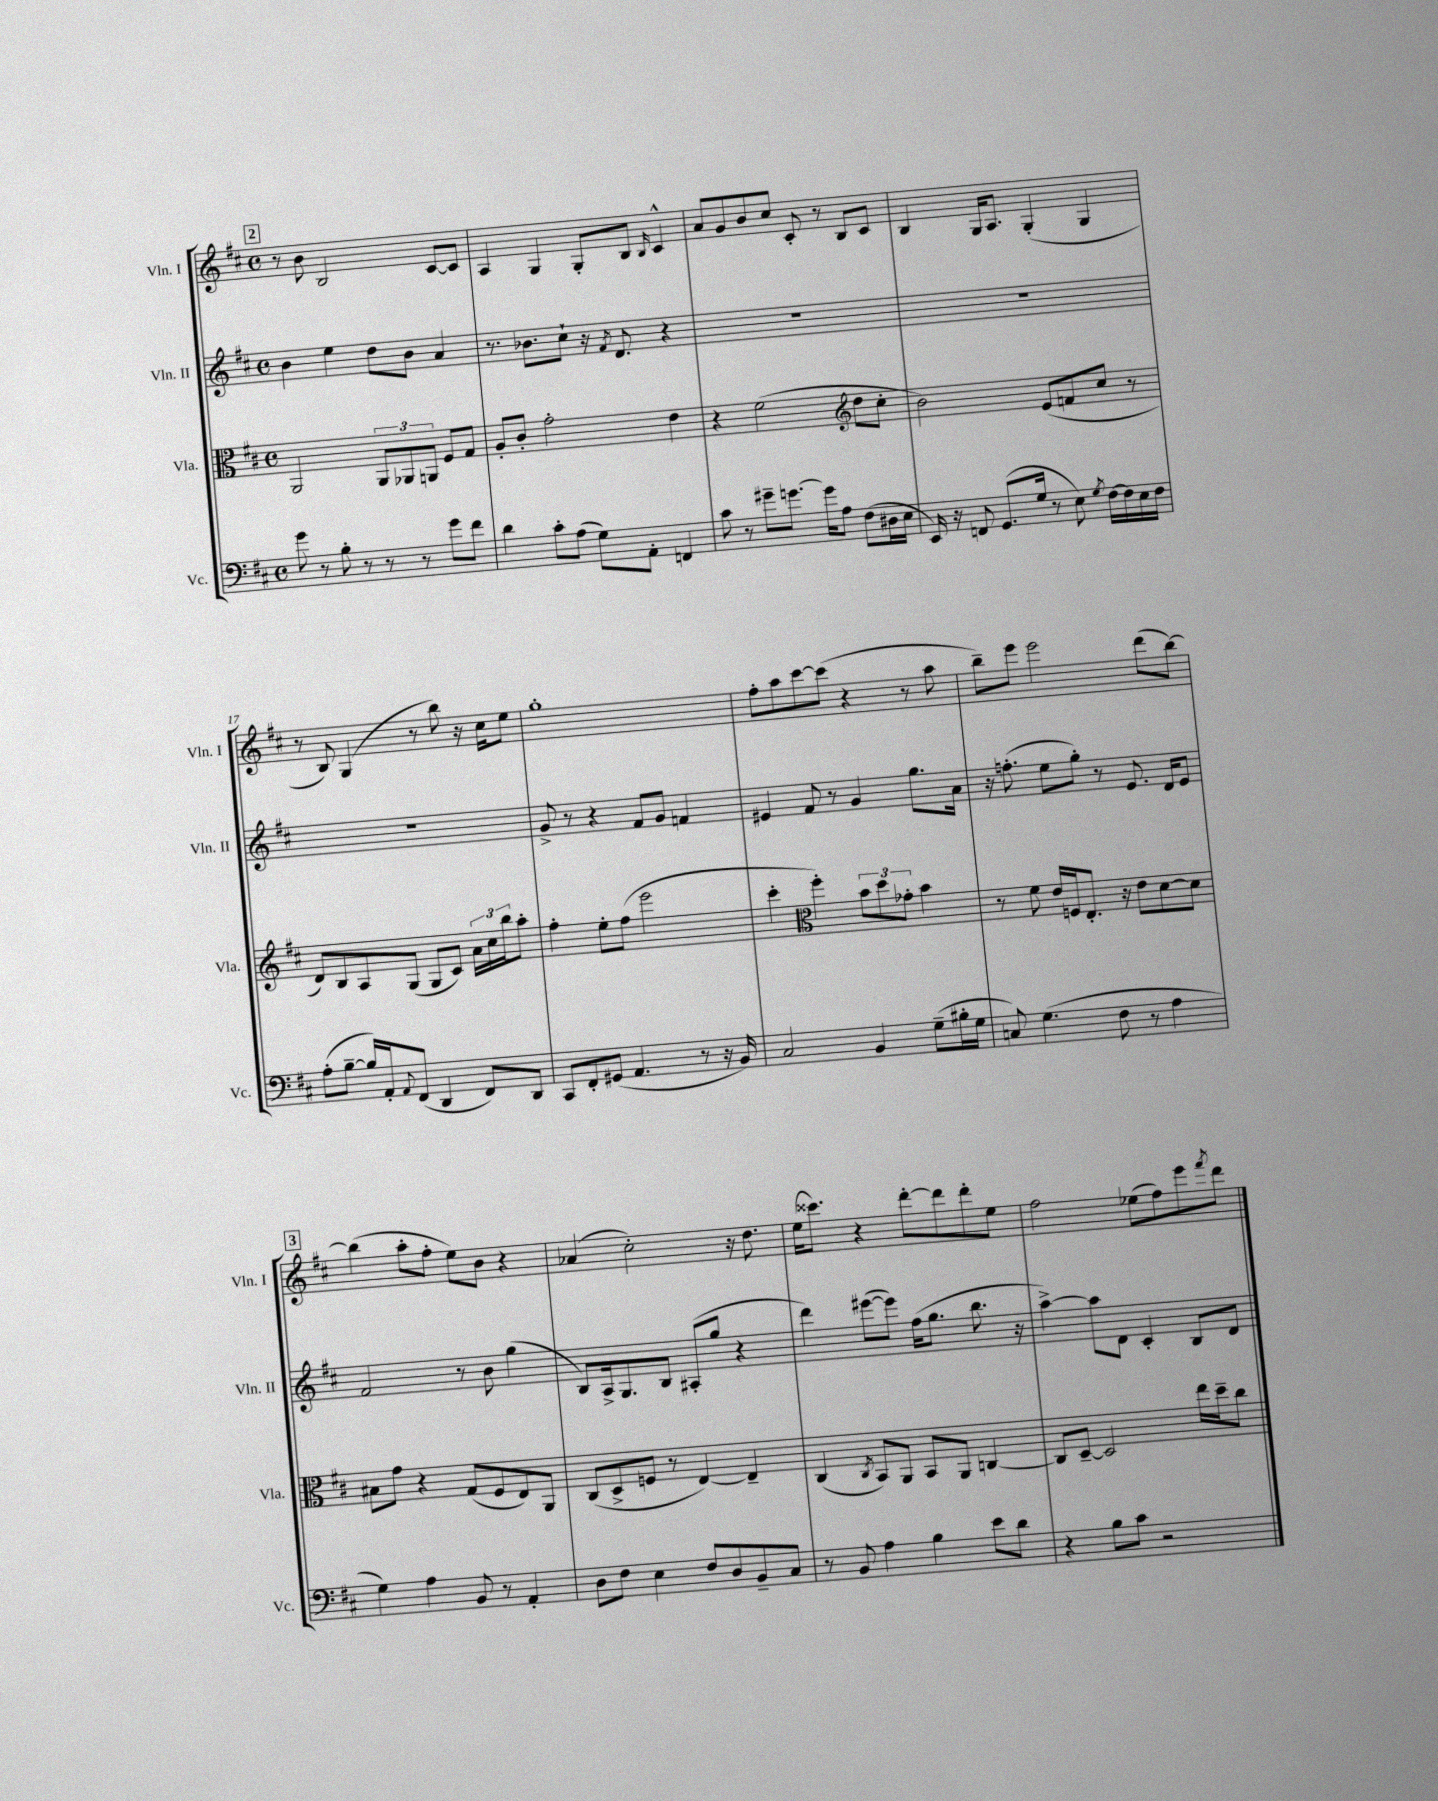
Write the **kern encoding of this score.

**kern	**kern	**kern	**kern
*staff4	*staff3	*staff2	*staff1
*clefF4	*clefC3	*clefG2	*clefG2
*k[f#c#]	*k[f#c#]	*k[f#c#]	*k[f#c#]
*M4/4	*M4/4	*M4/4	*M4/4
*met(c)	*met(c)	*met(c)	*met(c)
8g\	2AA/	4b\	8r
8r	.	.	8b\
8B'\	.	4ee\	2B/
8r	.	.	.
8r	12AA/L	8dd\L	.
.	12AA-/	.	.
8r	.	8b\J	.
.	12AA/J	.	.
8g\L	8F#/L	4a/	[8c#/L
8f#\J	8G/J	.	8c#/]J
=	=	=	=
4d\	8A'/L	8.r	4A/
.	8c#'/J	.	.
.	.	8.b-\L	.
8c#'\L	2g'\	.	4G/
(8A\J	.	8cc#`\J	.
8G\L)	.	16r	8G'/L
.	.	8qf#/	.
.	.	8.d/	.
8AA'\J	.	.	8B/J
.	.	.	16qqB/
4FF/	4e\	4r	4c#^^/
=	=	=	=
8c#\	4r	1r	8a/L
8r	.	.	8g/
8g#~\L	(2f#\	.	8b/
[8.g\J	.	.	8cc#/J
.	.	.	8c#'/
16g\]LK	.	.	.
8A\J	.	.	8r
*	*clefG2	*	*
(8F#\L	8dd\L	.	8B/L
16D#\L	8cc#'\J	.	8c#/J
16E\JJ	.	.	.
=	=	=	=
16EE/)	2b\)	1r	4B/
16r	.	.	.
8FF/	.	.	.
(8.GG/L	.	.	16G/LK
.	.	.	8.A/J
16G/Jk	.	.	.
8r	(8e/L	.	(4G'/
8E\)	8f/	.	.
8qG/	.	.	.
[16F#\LL	8cc#/J	.	4G/
16F#\]	.	.	.
16E\	8r	.	.
16F#\JJ	.	.	.
=	=	=	=
(8A'\L	8d/L)	1r	8r
[8B~\J	8B/	.	8B/)
16B/]LL)	8A/	.	(4G/
16AA'/J	.	.	.
8qqAA/	.	.	.
(8FF#/J	(8G/J	.	.
4DD/	8G/L	.	8r
.	8c#/J)	.	8bb\)
8FF#/L)	24a\LL	.	16r
.	24cc#\	.	.
.	.	.	16cc#\LK
.	24bb\J	.	.
8DD/J	8aa'\J	.	8ee\J
=	=	=	=
8CC#/L	4ff#'\	8g^/	1gg'
8FF#'/	.	8r	.
(8GG#/J	8ee'\L	4r	.
4.AA/	(8ff#\J	.	.
.	2eee\	8f#/L	.
.	.	8g/J	.
8r	.	4f/	.
16r	.	.	.
16BB/)	.	.	.
=	=	=	=
2C#/	4ccc#'\	4e#/	8ff#'\L
.	.	.	8aa\
*	*clefC3	*	*
.	4ff#'\)	8f#/	[8ccc#\
.	.	8r	(8ccc#\]J
4BB/	12b\L	4g/	4r
.	12dd\	.	.
.	12g-'\J	.	.
(8G~\L	4b\	8.gg\L	8r
16B#'\L	.	.	8aa\
16G\JJ	.	16a\Jk	.
=	=	=	=
8C/)	8r	16r	8bb~\L)
.	.	(8.ff'\	.
(4.G\	8f#\	.	8eee\J
.	16e/LL	8ee\L	2eee\
.	16F/J	.	.
.	8.E'/J	8gg'\J)	.
8F#\	.	8r	.
.	16r	.	.
8r	8e\L	8.e/	.
4A\	[8d\	.	(8ddd\L
.	.	16d/LK	.
.	8d\]J	8e/J	[8bb\J)
=	=	=	=
4G\)	8B#\L	2f#/	(4bb\]
.	8g\J	.	.
4A\	4r	.	8aa'\L
.	.	.	8ff#'\J
8BB/	(8G/L	8r	8ee\L)
8r	8F#/	8b\	8b\J
4AA'/	8E/)	(4gg\	4r
.	8AA/J	.	.
=	=	=	=
8D\L	(8C#/L	8B/L)	(4a-/
8F#\J	8D^/	16A^/k	.
.	.	8.G/	.
4E\	8F/J	.	2cc#'\)
.	8r	8B/J	.
8F#/L	[4E/)	(8A#'/L	.
8D/	.	8gg/J	.
8BB~/	4E~/]	4r	16r
.	.	.	8.dd\
8C#/J	.	.	.
=	=	=	=
8r	(4C#/	4ddd\)	(16ee\LK
.	.	.	8.ccc##\J)
8BB/	.	.	.
.	8qC#/	.	.
4A\	8BB/L)	([8eee#\L	4r
.	8AA/J	8eee#\]J)	.
4B\	8BB/L	(16ff#\LK	[8ddd'\L
.	.	8.gg\J	.
.	8AA/J	.	8ddd\]
8e\L	[4C/	8.bb\	8ddd'\
8d\J	.	.	8ee\J
.	.	16r	.
=	=	=	=
4r	8C/]L	[4aa^\)	2ff#\
.	[8D~/J	.	.
8B\L	2D/]	8aa\]L	.
8c#\J	.	8d\J	.
2r	.	4c#'/	(8ee-\L
.	.	.	8ff#\)
.	16ee\LL	8B/L	8eee\
.	16dd~\J	.	.
.	.	.	8qfff#/
.	8cc#\J	8d/J	8ddd\J
==	==	==	==
*-	*-	*-	*-
